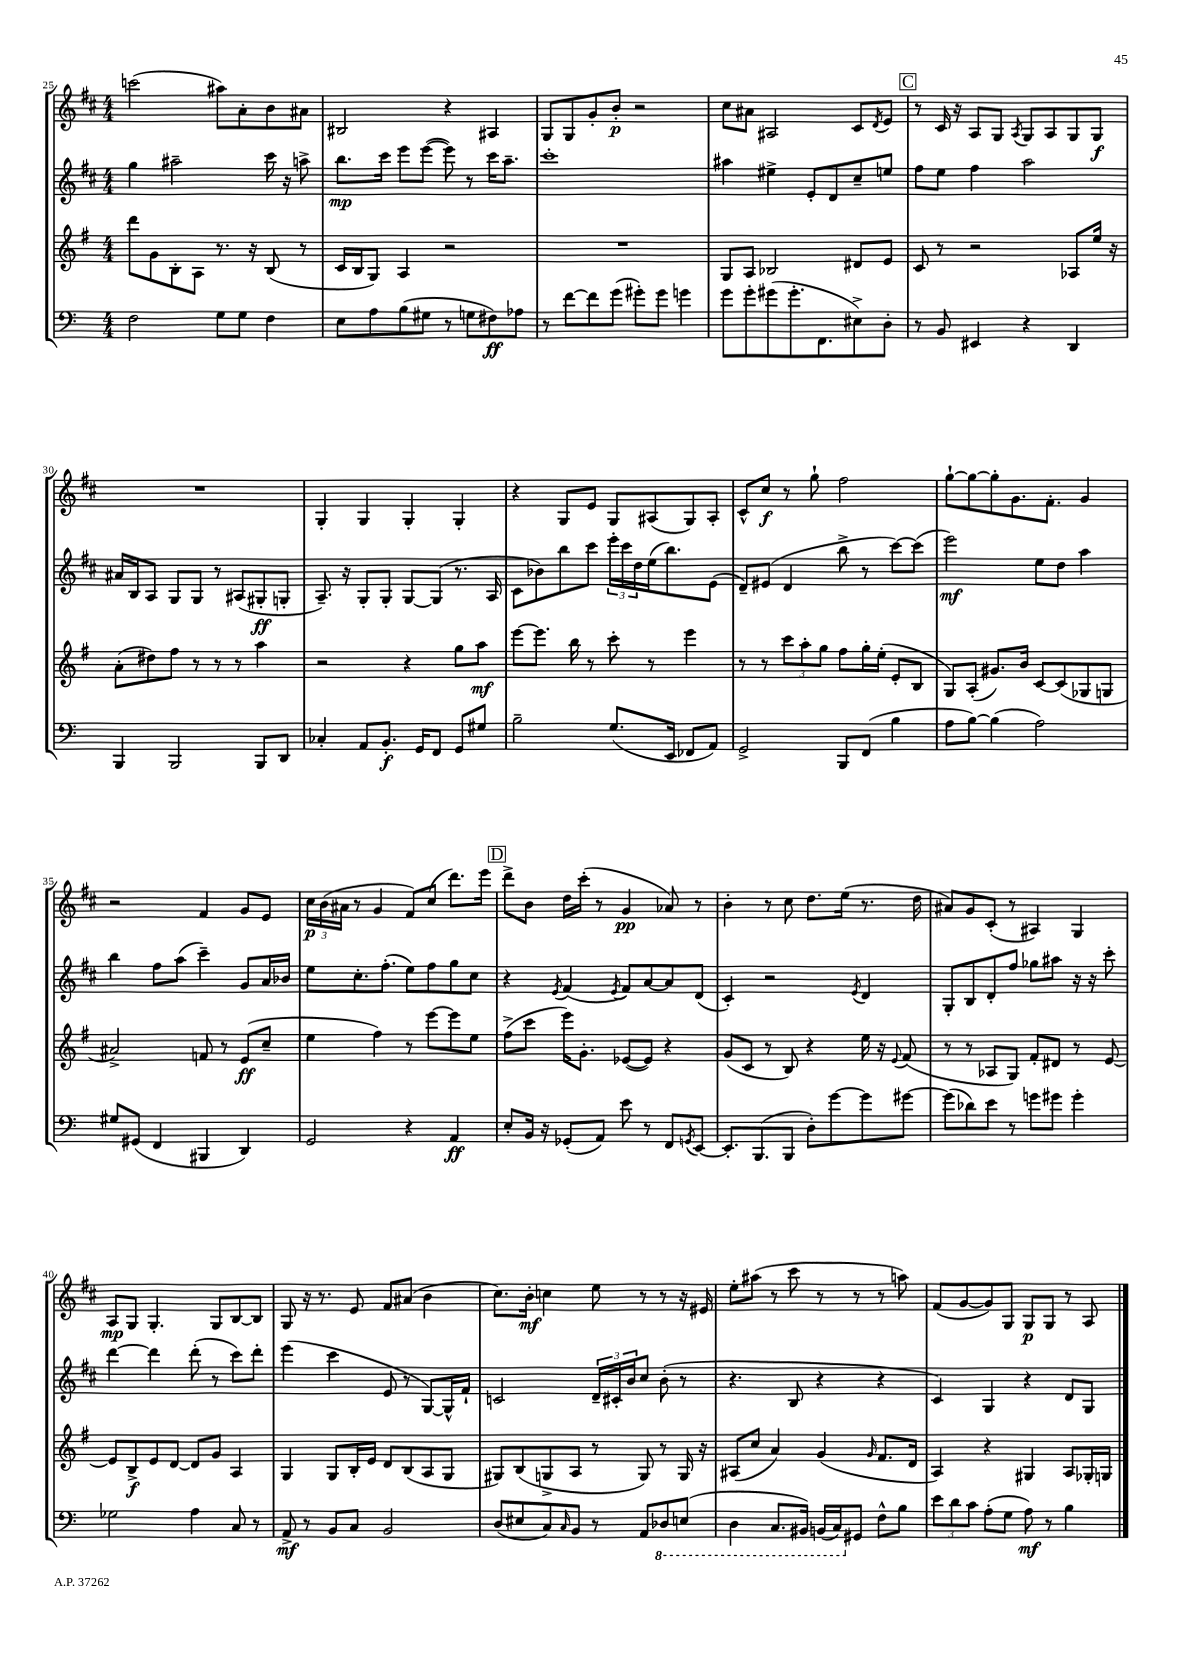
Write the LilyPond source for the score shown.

<<
\new StaffGroup <<
\new Staff = "s0" {
    \clef treble \key d \major \numericTimeSignature \time 4/4
    c'''2( ais''8) a'8-. b'8 ais'8 |
    bis2 r4 ais4 |
    g8 g8 g'8-. b'8-.\p r2 |
    cis''8 ais'8 ais2 cis'8 \acciaccatura { d'8 } e'8 |
    \mark \markup { \box "C" } r8 cis'16 r16 a8 g8 \acciaccatura { a8 } g8 a8 g8 g8\f |
    R1 |
    g4-. g4 g4-. g4-. |
    r4 g8 e'8 g8 ais8( g8) ais8-. |
    cis'8-^ cis''8\f r8 g''8-! fis''2 |
    g''8~-! g''8~ g''8-. g'8. fis'8.-. g'4 |
    r2 fis'4 g'8 e'8 |
    \tuplet 3/2 { cis''16\p b'16( ais'16 } r8 g'4 fis'8) cis''8( d'''8.) e'''16 |
    \mark \markup { \box "D" } d'''8-> b'8 d''16 cis'''16-.( r8 g'4\pp aes'8) r8 |
    b'4-. r8 cis''8 d''8. e''16( r8. d''16 |
    ais'8) g'8 cis'8-.( r8 ais4) g4 |
    a8\mp g8 g4.-. g8 b8~ b8 |
    g8 r16 r8. e'8 fis'8 ais'8( b'4 |
    cis''8.) b'16-.\mf c''4 e''8 r8 r8 r16 eis'16 |
    e''8-. ais''8( r8 cis'''8 r8 r8 r8 a''8) |
    fis'8( g'8~ g'8) g8 g8\p g8 r8 a8 \bar "|." |
}
\new Staff = "s1" {
    \clef treble \key d \major \numericTimeSignature \time 4/4
    g''4 ais''2-- cis'''16 r16 a''8-> |
    b''8.\mp cis'''16 e'''8 e'''8~( e'''8) r8 cis'''16 a''8.-- |
    cis'''1-. |
    ais''4 eis''4-> e'8-. d'8 cis''8-- e''8 |
    \mark \markup { \box "C" } fis''8 e''8 fis''4 a''2 |
    ais'16 b16 a8 g8 g8 r8 ais8( gis8-.\ff g8-. |
    a8.--) r16 g8-. g8-. g8~ g8( r8. a16 |
    cis'8 bes'8) b''8 cis'''8 \tuplet 3/2 { e'''16-. cis'''16 d''16 } e''16( b''8.) e'8( |
    d'8--) eis'8( d'4 b''8-> r8 cis'''8~) cis'''8( |
    e'''2\mf) e''8 d''8 a''4 |
    b''4 fis''8 a''8( cis'''4--) g'8 a'16 bes'16 |
    e''8 cis''8.-. fis''8.-.( e''8) fis''8 g''8 cis''8 |
    \mark \markup { \box "D" } r4 \acciaccatura { e'8 } fis'4( \acciaccatura { e'8 } fis'8) a'8~ a'8 d'8( |
    cis'4-.) r2 \acciaccatura { e'8 } d'4 |
    g8-. b8 d'8-. fis''8 ges''8 ais''8 r16 r16 cis'''8-. |
    d'''4~ d'''4 d'''8-.( r8 cis'''8) d'''8-. |
    e'''4( cis'''4 e'8 r8 g8~) g16-^ fis'16-! |
    c'2 \tuplet 3/2 { d'16-- cis'16-. b'16 } cis''8 b'8-.( r8 |
    r4. b8 r4 r4 |
    cis'4) g4 r4 d'8 g8 \bar "|." |
}
\new Staff = "s2" {
    \clef treble \key g \major \numericTimeSignature \time 4/4
    d'''8 g'8 b8-. a8 r8. r16 b8( r8 |
    c'16 b16 g8) a4 r2 |
    R1 |
    g8 a8 bes2 dis'8 e'8 |
    \mark \markup { \box "C" } c'8 r8 r2 aes8 e''16 r16 |
    a'8-.( dis''8) fis''8 r8 r8 r8 a''4 |
    r2 r4 g''8 a''8\mf |
    e'''8~ e'''8. b''16 r8 c'''8-. r8 e'''4 |
    r8 r8 \tuplet 3/2 { c'''8 a''8-. g''8 } fis''8 g''16-. e''16-.( e'8-. b8 |
    g8) a8-.( gis'8.) b'16 c'8~ c'8( ges8 g8 |
    ais'2->) f'8 r8 e'8\ff( c''8-- |
    e''4 fis''4) r8 e'''8~ e'''8 e''8 |
    \mark \markup { \box "D" } fis''8->( c'''8 e'''16) g'8.-. ees'8~( ees'8) r4 |
    g'8( c'8 r8 b8) r4 e''16 r16 \appoggiatura { e'8 } fis'8( |
    r8 r8 aes8 g8) fis'8-. dis'8 r8 e'8~ |
    e'8 b8->\f e'8 d'8~ d'8 g'8 a4 |
    g4 g8 b16-. e'16 d'8 b8( a8 g8 |
    gis8) b8( g8-> a8 r8 g8) r8 g16 r16 |
    ais8( c''8 a'4) g'4( \grace { g'16 } fis'8. d'16 |
    a4) r4 gis4 a8 ges16-. g16 \bar "|." |
}
\new Staff = "s3" {
    \clef bass \key c \major \numericTimeSignature \time 4/4
    f2 g8 g8 f4 |
    e8 a8 b8( gis8 r8 g8 fis8\ff) aes8 |
    r8 f'8~ f'8 g'8( gis'8-.) gis'8 g'4 |
    g'8 g'8-. gis'8( gis'8.-. f,8. eis8->) d8-. |
    \mark \markup { \box "C" } r8 b,8 eis,4 r4 d,4 |
    b,,4 b,,2 b,,8 d,8 |
    ces4-. a,8 b,8.-.\f g,16 f,8 g,8 gis8 |
    b2-- g8.( e,16 fes,8 a,8) |
    g,2-> b,,8 f,8( b4 |
    a8 b8~) b4( a2) |
    gis8 gis,8( f,4 bis,,4 d,4) |
    g,2 r4 a,4\ff |
    \mark \markup { \box "D" } e8-. b,16 r16 ges,8-.( a,8) e'8 r8 f,8 \acciaccatura { g,8 } e,8~ |
    e,8.-. b,,8.( b,,8 d8-.) g'8~ g'8 gis'8~ |
    gis'8( des'8) e'8 r8 g'8 gis'8 gis'4-. |
    ges2 a4 c8 r8 |
    a,8->\mf r8 b,8 c8 b,2 |
    d8( eis8 c8) \grace { c16 } b,8 r8 a,8 \ottava #-1 des,8 e,!8( |
    d,4 c,8. bis,,16) b,,16( c,16) \ottava #0 gis,8 f8-^ b8 |
    \tuplet 3/2 { e'8 d'8 c'8 } a8-.( g8 a8\mf) r8 b4 \bar "|." |
}
>>
>>
\layout { \context { \Score currentBarNumber = #25 } }
